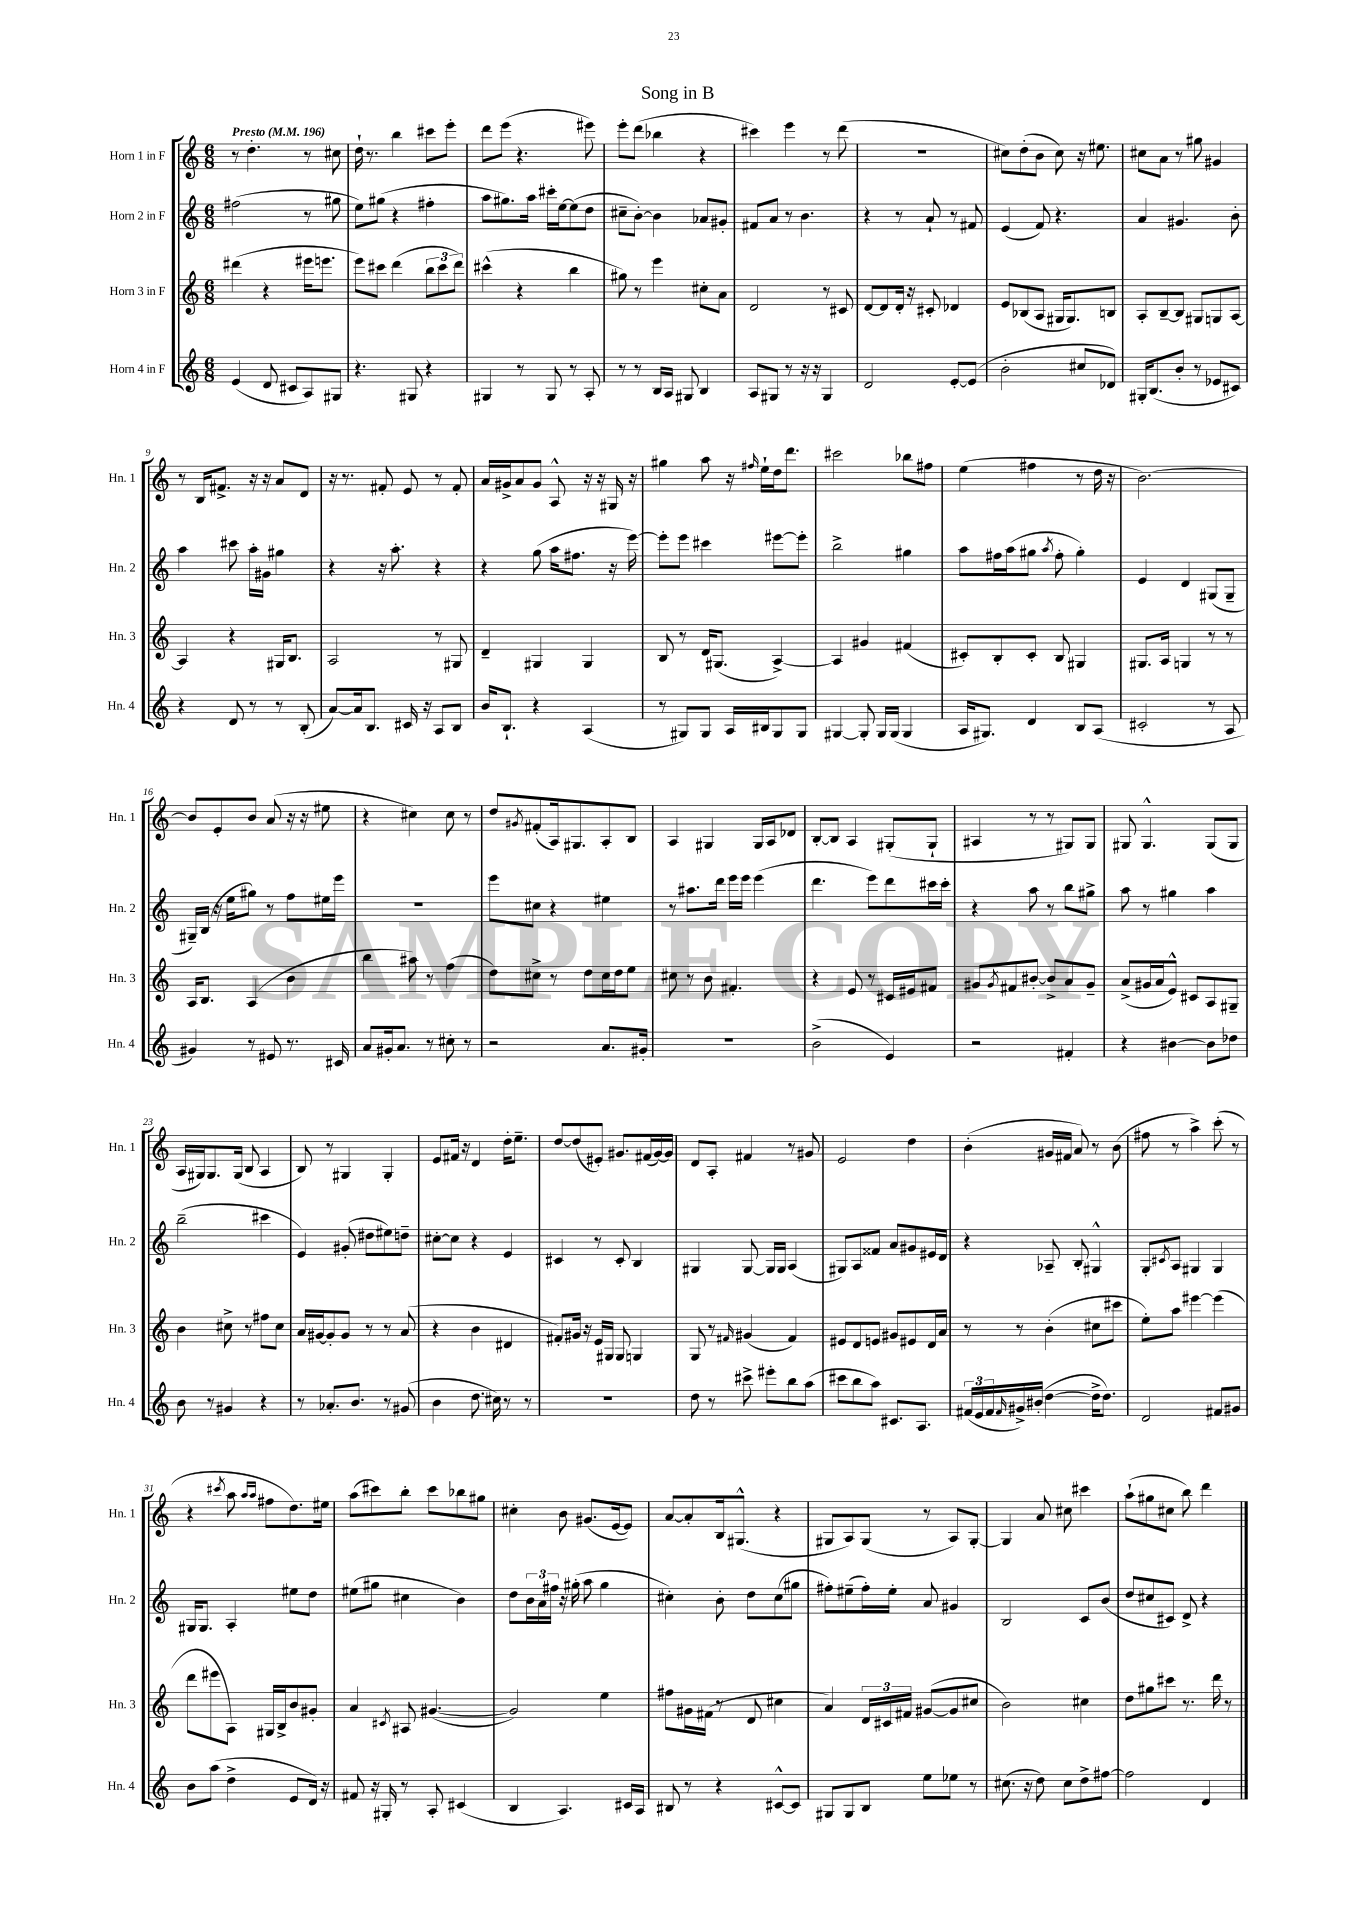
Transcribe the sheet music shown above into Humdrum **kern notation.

**kern	**kern	**kern	**kern
*staff4	*staff3	*staff2	*staff1
*clefG2	*clefG2	*clefG2	*clefG2
*k[]	*k[]	*k[]	*k[]
*M6/8	*M6/8	*M6/8	*M6/8
*MM196	*MM196	*MM196	*MM196
(4e	(4ddd#	(2ff#	8r
.	.	.	4.dd'
8d	4r	.	.
8c#	.	.	.
8A)	16eee#	8r	8r
.	8.eee	.	.
8G#	.	8gg#	8cc#
=	=	=	=
4.r	8eee)	8ee)	16dd`
.	.	.	8.r
.	8ccc#	(8gg#	.
.	(4ddd	4r	4bb
8G#	.	.	.
4r	12bb	4ff#'	8ccc#
.	12ccc#	.	.
.	.	.	8eee'
.	12ddd)	.	.
=	=	=	=
4G#	(4ccc#^^	8aa	8ddd
.	.	8.gg#)	(8eee
8r	4r	.	4.r
.	.	16aa	.
8G#	.	16ccc#'	.
.	.	[16ee	.
8r	4bb	(8ee]	.
8A'	.	8dd	8eee#)
=	=	=	=
8r	8gg#)	8cc#~	8eee'
8r	8r	[8b')	(8ddd
16B	4eee	4b]	4bb-
16A	.	.	.
8G#	.	.	.
4B	8cc#'	8a-	4r
.	8a	8g#'	.
=	=	=	=
8A	2d	8f#	4ccc#)
8G#	.	8a	.
8r	.	8r	4eee
16r	.	4.b	.
16r	.	.	.
4G#	8r	.	8r
.	8c#	.	(8ddd
=	=	=	=
2d	[8d	4r	2.r
.	8d]	.	.
.	16d'	8r	.
.	16r	.	.
.	8c#'	8a`	.
[8e'	4d-	8r	.
(8e]	.	8f#	.
=	=	=	=
2b'	8e	(4e	8cc#)
.	(8B-	.	(8dd'
.	8A	8f)	8b
.	16G#	4.r	8cc#)
.	8.G#)	.	.
8cc#	.	.	16r
.	.	.	8.ee#
8d-)	8B	.	.
=	=	=	=
16G#'	8A'	4a	8cc#
(8.B	.	.	.
.	[8B~	.	8a
8b'	8B]	4.g#	8r
8r	8G#	.	8gg#
8e-	8G	.	4g#
8c#)	[8A	8b'	.
=	=	=	=
4r	4A]	4aa	8r
.	.	.	16B
.	.	.	8.f#^
8d	4r	8ccc#	.
8r	.	16aa'	16r
.	.	16g#	16r
8r	16G#	4gg#	8a
.	8.B	.	.
(8B'	.	.	8d
=	=	=	=
[8a)	2A	4r	16r
.	.	.	8.r
16a]	.	.	.
8.B	.	.	.
.	.	16r	8f#'
.	.	8.aa'	.
16c#	.	.	8e
16r	.	.	.
8A	8r	4r	8r
8B	8G#	.	8f#'
=	=	=	=
16b	4d~	4r	16a
8.B`	.	.	16g#^
.	.	.	8a
4r	4G#	(8gg	8g#
.	.	16aa	8A^^
.	.	8.ff#	.
(4A	4G#	.	16r
.	.	.	16r
.	.	16r	16G#
.	.	[16eee)	16r
=	=	=	=
8r	8B	8eee']	4gg#
8G#)	8r	8eee	.
8G#	16d	4ccc#	8aa
.	(8.G#	.	.
16A	.	.	16r
.	.	.	16qqff#
16B#	.	.	16ee`
8G#	[4A^)	[8eee#	16dd
.	.	.	8.ddd
8G#	.	8eee#']	.
=	=	=	=
[4G#	4A]	2bb^	2ccc#
8G#']	4g#	.	.
16G#	.	.	.
(16G#	.	.	.
4G#	(4f#	4gg#	8bb-
.	.	.	8ff#
=	=	=	=
16A	8c#')	8aa	(4ee
8.G#)	.	.	.
.	8B'	16ff#	.
.	.	(16aa	.
4d	8c#'	8gg#	4ff#
.	.	8qaa	.
.	8B	8ff#'	.
8B	4G#	4gg#')	8r
(8A	.	.	16dd
.	.	.	16r
=	=	=	=
2c#'	8.G#	4e	[2.b)
.	16A	.	.
.	4G	4d	.
8r	8r	(8G#	.
8A	8r	8G#~	.
=	=	=	=
4g#)	16A	16G#~)	8b]
.	8.B	(16B	.
.	.	16r	8e'
.	.	16ee	.
8r	(4A	8gg#)	8b
8e#	.	8r	(8a
8.r	4b	8ff	16r
.	.	.	16r
.	.	16ee#	8ee#
16c#	.	16eee	.
=	=	=	=
8a	4bb	2.r	4r
16g#'	.	.	.
8.a	.	.	.
.	8aa#)	.	4cc#)
8r	8r	.	.
8cc#'	(4ff	.	8cc#
8r	.	.	8r
=	=	=	=
2r	8dd)	8eee	8dd
.	.	.	8qg#
.	8cc#^	8cc#	(8f#'
.	8r	4r	16A)
.	.	.	8.G#
.	8dd	.	.
8.a	16cc#	4ee#	8A'
.	16dd	.	.
.	8ee	.	8B
16g#'	.	.	.
=	=	=	=
2.r	8cc#	8r	4A
.	8r	8.aa#	.
.	8b	.	4G#
.	.	16ddd	.
.	4.f#'	16eee	.
.	.	16eee	.
.	.	(4eee	16G#
.	.	.	16A
.	.	.	8d-
=	=	=	=
(2b^	4r	4.ddd	[8B'
.	.	.	8B]
.	8e	.	4A
.	8r	8eee)	.
4e)	16c#	8ddd	(8G#'
.	16e#	.	.
.	8f#	16ccc#	8G#`
.	.	16ccc#'	.
=	=	=	=
2r	8g#	4r	4A#
.	8qg#	.	.
.	8f#	.	.
.	[8b#'	8aa	8r
.	8b#^]	8r	8r
4f#'	8a	8bb	8G#)
.	8g#~	8gg#^	8G#
=	=	=	=
4r	(8a^	8aa	8G#
.	16g#	8r	4.G#^^
.	16a	.	.
[4b#	8e^^)	4gg#	.
.	8c#	.	.
8b#]	8A	4aa	(8G#
8dd-	8G#~	.	8G#
=	=	=	=
8b	4b	(2bb~	16A
.	.	.	16G#)
8r	.	.	8.G#
4g#	8cc#^	.	.
.	.	.	(16G#
.	8r	.	8B
4r	8ff#	4ccc#	4A
.	8cc#	.	.
=	=	=	=
8r	16a	4e)	8B)
.	[16g#	.	.
8.a-'	8g#']	.	8r
.	8g#	(8g#'	4G#
8.b	.	.	.
.	8r	8dd#	.
8r	8r	8ee#)	4G#'
(8g#	(8a	8dd~	.
=	=	=	=
4b	4r	[8cc#'	8e
.	.	8cc#]	16f#
.	.	.	16r
8.dd	4b	4r	4d
16cc#)	.	.	.
8r	4d#	4e	16dd'
.	.	.	8.ee~
8r	.	.	.
=	=	=	=
2.r	8f#')	4c#	[8dd
.	16g#	.	(8dd]
.	16r	.	.
.	16e	8r	8e#')
.	16G#	.	.
.	8G#	8c#'	8.g#
.	4G	4B	.
.	.	.	(16f#
.	.	.	[16g#)
.	.	.	16g#]
=	=	=	=
8dd	8G	4G#	8d
8r	8r	.	8A'
.	16qqf#	.	.
8ccc#^	(4g#	[8G#	4f#
8eee#'	.	16G#]	.
.	.	16G#	.
8bb	4f#)	(4A	8r
(8aa	.	.	8g#
=	=	=	=
8ccc#	8e#	8G#)	2e
8bb	8d	8A	.
8aa)	8e	8f##	.
8.c#	8g#	8a	.
.	8e#	8g#	4dd
8.A	.	.	.
.	16d	16e#	.
.	16a	16d	.
=	=	=	=
(24f#	8r	4r	(4b'
24e	.	.	.
24f#	.	.	.
16qqf#	.	.	.
16g#^)	8r	.	.
(16b#'	.	.	.
[4dd	(4b'	8A-~	16g#
.	.	.	16f#
.	.	8B'	8a)
16dd^]	8cc#	4G#^^	8r
8.dd)	.	.	.
.	8ccc#	.	(8b
=	=	=	=
2d	8ee')	8G'	8ff#
.	.	8qc#	.
.	8aa	8A	8r
.	[4eee#	4G#	4aa^)
8f#	(4eee#]	4G#	(8ccc'
8g#	.	.	8r
=	=	=	=
8b	8ddd	16G#	4r
.	.	8.G#	.
(8aa	8eee#	.	.
.	.	.	8qccc#
4dd^	8A)	4A'	8aa
.	.	.	16qqaa
.	.	.	16qqaa
.	16G#	.	8ff#
.	16B^	.	.
8e	8b	8ee#	8.dd)
16d)	8g#'	8dd	.
16r	.	.	16ee#
=	=	=	=
8f#	4a	(8ee#	(8aa
16r	.	8gg#	8ccc#)
16G#'	.	.	.
.	8qc#	.	.
8r	8A#	4cc#	8bb'
8A'	([4.g#	.	8ccc#
(4c#	.	4b)	8bb-
.	.	.	8gg#
=	=	=	=
4B	2g#])	8dd	4cc#'
.	.	24b	.
.	.	24a	.
.	.	24ff#	.
4.A)	.	16r	8b
.	.	(16gg#'	.
.	.	8aa	(8.g#
.	4ee	4gg#	.
.	.	.	[16e
16c#	.	.	8e])
16A	.	.	.
=	=	=	=
8B#	8ff#	4cc#')	[8a
8r	16g#	.	8a']
.	(16f#	.	.
4r	8r	8b'	16B
.	.	.	(8.G#^^
.	8d	8dd	.
[8c#^^	4cc#	(8cc#	4r
8c#]	.	8gg#	.
=	=	=	=
8G#	4a)	8ff#')	8G#
8G#	.	(8ee#~	8A)
8B	24d	16ff#')	(8G#
.	24c#	.	.
.	.	16ee#'	.
.	24f#	.	.
8ee	([8g#	8a	8r
8ee-	8g#]	4g#	8A)
8r	8cc#	.	[8G#'
=	=	=	=
(8.cc#	2b)	2B	4G#]
16r	.	.	.
8dd)	.	.	8a
8cc#	.	.	8cc#
8dd^	4cc#	8c	4ccc#
[8ff#	.	(8b	.
=	=	=	=
2ff#]	8dd	8dd	(8aa`
.	8gg#	8cc#	8gg#
.	8ccc#	8c#)	8cc#
.	8.r	8d^	8bb)
4d	.	4r	4ddd
.	16ddd	.	.
.	8r	.	.
==	==	==	==
*-	*-	*-	*-
